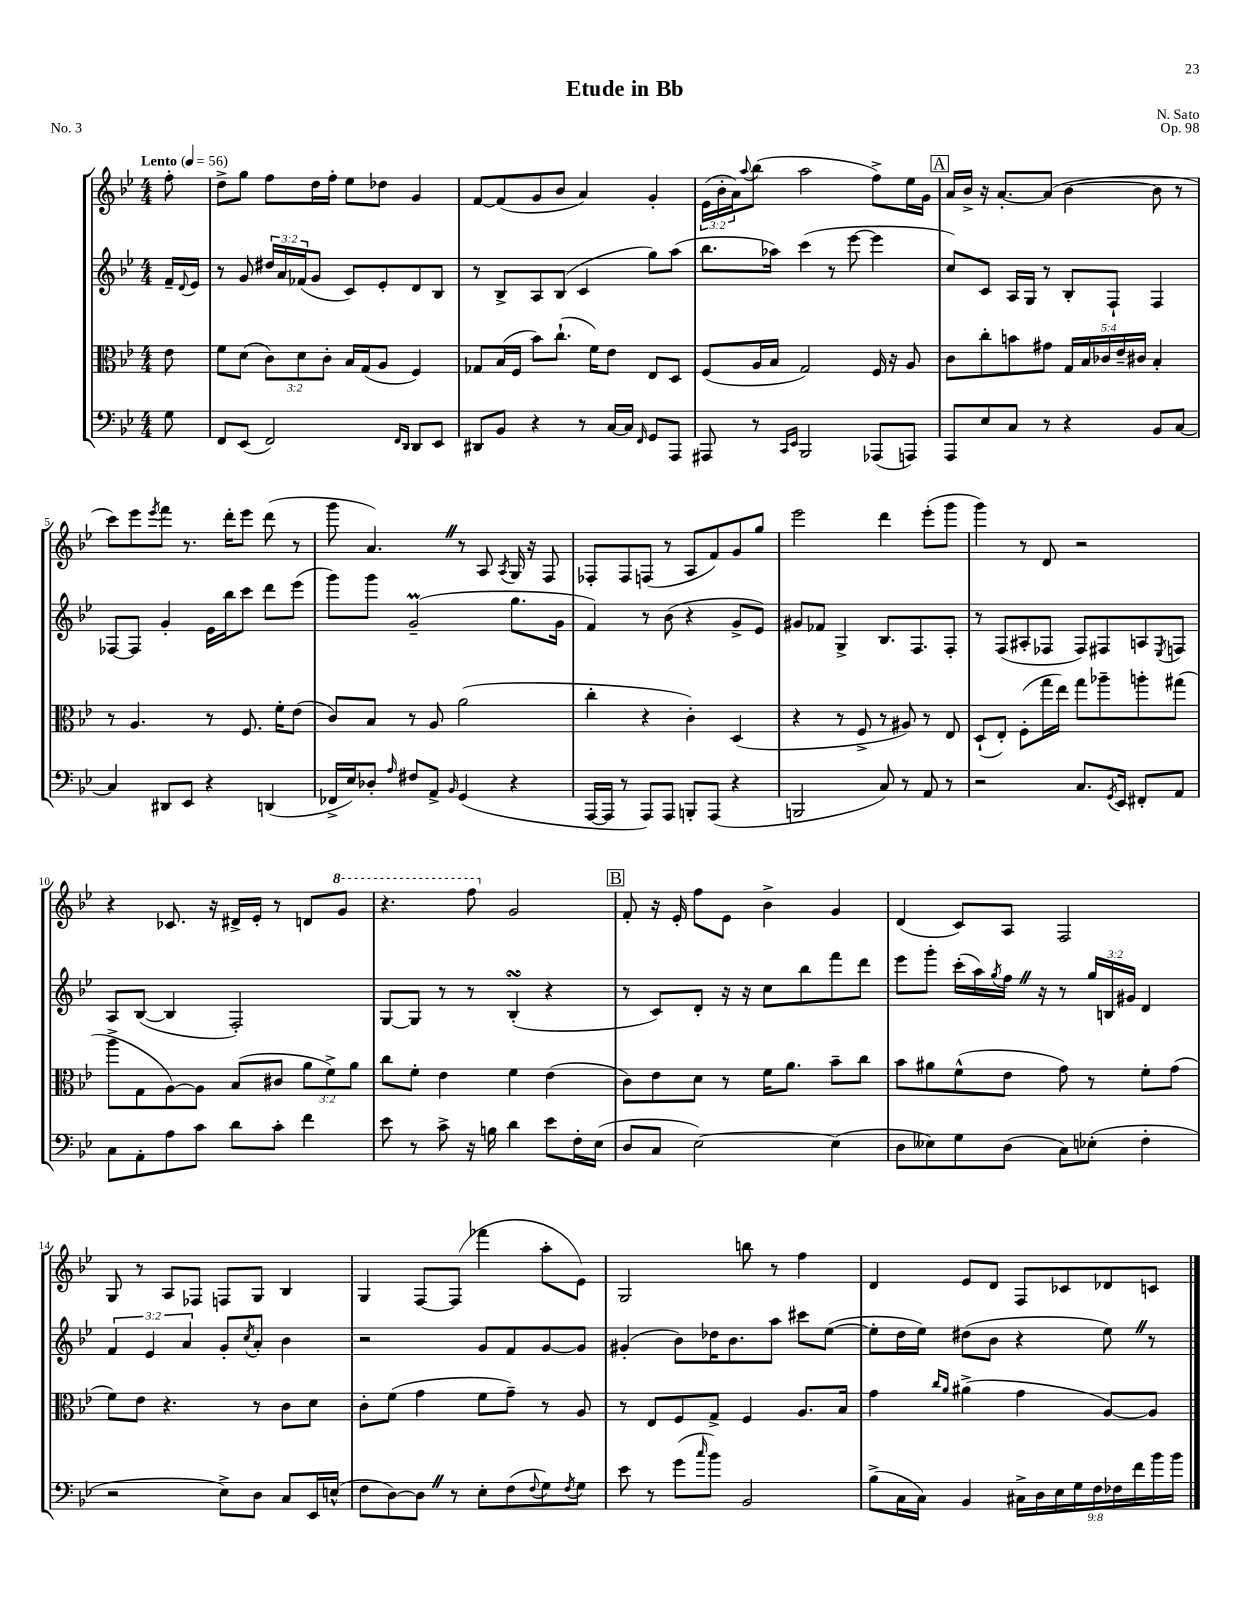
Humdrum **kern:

**kern	**kern	**kern	**kern
*staff4	*staff3	*staff2	*staff1
*clefF4	*clefC3	*clefG2	*clefG2
*k[b-e-]	*k[b-e-]	*k[b-e-]	*k[b-e-]
*M4/4	*M4/4	*M4/4	*M4/4
*MM56	*MM56	*MM56	*MM56
8G\	8e-\	16f~/LL	8ff'\
.	.	8qqd/	.
.	.	16e-/JJ	.
=	=	=	=
8FF/L	8f\L	8r	8dd^\L
(8EE-/J	(8d\J	8g/	8gg\J
2FF/)	12c\L)	24dd#/LL	8ff\L
.	.	24a/	.
.	12d\	(24f-/J	.
.	.	8g/J	16dd\L
.	12c'\J	.	.
.	.	.	16ff'\JJ
.	16B-/LL	8c/L)	8ee-\L
.	(16G/J	.	.
.	8A/J	8e-'/	8dd-\J
16qqFF/LL	.	.	.
16qqDD/JJ	.	.	.
8DD/L	4F/)	8d/	4g/
8EE-/J	.	8B-/J	.
=	=	=	=
8DD#/L	8G-/L	8r	[8f/L
8BB-/J	(16B-/L	8B-^/L	(8f/]
.	16F/JJ	.	.
4r	8b-\L)	8A/	8g/
.	(8.cc`\J	(8B-/J	8b-/J
8r	.	4c/	4a/)
.	16f\LK)	.	.
[16C/LL	8e-\J	.	.
16C/]JJ	.	.	.
16qqFF/	.	.	.
8GG/L	8E-/L	8gg\L)	4g'/
8AAA/J	8D/J	(8aa\J	.
=	=	=	=
8AAA#/	(8F/L	8.bb-\L	(24e-\LL
.	.	.	24b-'\
.	.	.	24a\J)
.	.	.	8qqaa/
8r	16A/L	.	(8bb-\J
.	16B-/JJ	16aa-\Jk)	.
16qqCC/LL	.	.	.
16qqEE-/JJ	.	.	.
2BBB-/	2G/)	(4ccc\	2aa\
.	.	8r	.
.	.	[8eee-\	.
(8AAA-/L	16F/	4eee-\]	8ff^\L)
.	16r	.	.
8AAA/J)	8A/	.	16ee-\L
.	.	.	16g\JJ
=	=	=	=
8AAA/L	8c\L	8cc/L)	16a/LL
.	.	.	16b-^/JJ
8E-/	8cc'\	8c/J	16r
.	.	.	[8.a'/L
8C/J	8b\	16A/LL	.
.	.	16G/JJ	.
8r	8g#\J	8r	(8a/]J
4r	20G/LL	8B-'/L	[4b-\
.	20B-/	.	.
.	20c-/	.	.
.	.	8F`/J	.
.	20e-~/	.	.
.	20c#/JJ	.	.
8BB-/L	4B-'/	4F/	8b-\]
[8C/J	.	.	8r
=	=	=	=
4C/]	8r	[8F-/L	8ccc\L)
.	4.A/	8F-/]J	8eee-\
.	.	.	8qeee-/
8DD#/L	.	4g'/	8fff\J
8EE-/J	.	.	8.r
4r	8r	16e-\LL	.
.	.	16bb-\J	16ddd'\LK
.	8.F/	8ccc\J	8eee-\J
(4DD/	.	8ddd\L	(8ddd\
.	16f'\LK	.	.
.	(8e-\J	(8eee-\J	8r
=	=	=	=
16FF-^/LL	8c/L)	8ggg\L)	8ggg\
16E-/J)	.	.	.
8D-'/J	8B-/J	8ggg\J	4.a/)
16qqA/	.	.	.
8F#/L	8r	(2g~/	.
8AA^/J	8A/	.	.
16qqBB-/	.	.	.
(4GG/	(2a\	.	8r
.	.	.	8A/
.	.	.	8qA/
4r	.	8.gg\L	16G/
.	.	.	16r
.	.	.	8F/
.	.	16g\Jk	.
=	=	=	=
[16AAA/LL	4cc'\	4f/)	8F-'/L
16AAA/]JJ	.	.	.
8r	.	.	8F-/
8AAA/L)	4r	8r	(8F/J
8AAA/J	.	(8b-\	8r
8BBB'/L	4c'\)	4r	8A/L
(8AAA/J	.	.	8f/)
4r	(4D/	8g^/L	8g/
.	.	8e-/J)	8gg/J
=	=	=	=
2BBB/	4r	8g#/L	2eee-\
.	.	8f-/J	.
.	8r	4G^/	.
.	8F^/	.	.
8C/)	8r	8.B-/L	4ddd\
8r	8A#/)	.	.
.	.	8.F/	.
8AA/	8r	.	(8eee-'\L
8r	8E-/	8F'/J	8ggg\J
=	=	=	=
2r	(8D`/L	8r	4ggg\)
.	8E-'/J)	(8F/L	.
.	(8F'\L	8A#'/	8r
.	16gg\L	8F-/J	8d/
.	16ee-\JJ)	.	.
8.C/L	8gg\L	8F-/L)	2r
.	8aa-~\	8F#/	.
8qGG/	.	.	.
16EE-/Jk	.	.	.
8FF#'/L	8aa'\	8A/	.
.	.	8qE-/	.
8AA/J	(8gg#\J	8F/J	.
=	=	=	=
8C\L	8aa^\L	8A/L	4r
8AA'\	8G\	([8B-/J	.
8A\	[8A\)	4B-/]	8.c-/
8c\J	8A\]J	.	.
.	.	.	16r
8d\L	(8B-/L	2F'/)	16d#^/LL
.	.	.	16e-'/JJ
8c'\J	8c#/J	.	8r
4f\	12a\L	.	8d/L
.	12f^\)	.	.
.	.	.	8gg/J
.	12a\J	.	.
=	=	=	=
8e-\	8cc\L	[8G/L	4.r
8r	8f'\J	8G/]J	.
8c^\	4e-\	8r	.
16r	.	8r	8fff\
16B\	.	.	.
4d\	4f\	(4B-'/	2g/
8e-\L	(4e-\	4r	.
16F'\L	.	.	.
(16E-\JJ	.	.	.
=	=	=	=
8D/L	8c\L)	8r	8f'/
8C/J	8e-\	8c/L)	16r
.	.	.	16e-'/
[2E-\)	8d\J	8d'/J	8ff\L
.	8r	16r	8e-\J
.	.	16r	.
.	16f\LK	8cc\L	4b-^\
.	8.a\J	.	.
.	.	8bb-\	.
(4E-\]	8b-~\L	8fff\	4g/
.	8cc\J	8ddd\J	.
=	=	=	=
8D\L	8b-\L	8eee-\L	(4d/
8E--\)	8a#\	8ggg'\J	.
8G\	(8f^^\	(16ccc'\LL	8c/L)
.	.	16aa\)	.
.	.	8qgg/	.
(8D\J	8e-\J	16ff\JJ	8A/J
.	.	16r	.
8C\L)	8g\)	8r	2F/
(8E-'\J	8r	24gg/LL	.
.	.	24B/	.
.	.	24g#/JJ	.
4F'\	8f'\L	4d/	.
.	(8g\J	.	.
=	=	=	=
2r	8f\L)	6f/	8G/
.	8e-\J	.	8r
.	.	6e-/	.
.	4.r	.	8A/L
.	.	6a/	.
.	.	.	8F-/J
8E-^\L)	.	8g'/L	8F/L
.	.	8qcc/	.
8D\J	8r	8a'/J	8G/J
8C/L	8c\L	4b-\	4B-/
16EE-/L	8d\J	.	.
(16E^^/JJ	.	.	.
=	=	=	=
8F\L	8c'\L	2r	4G/
[8D\)	(8f\J	.	.
8D\]J	4g\	.	[8F/L
8r	.	.	(8F/]J
8E-'\L	8f\L	8g/L	4fff-\
(8F\	8g~\J)	8f/	.
8qqF/	.	.	.
8G\)	8r	[8g/	8aa'\L
8qF/	.	.	.
8G\J	8A/	8g/]J	8e-\J)
=	=	=	=
8e-\	8r	(4g#'/	2G/
8r	8E-/L	.	.
(8g\L	8F/	8b-\L)	.
16qqcc/	.	.	.
8b-\J)	8G^/J	16dd-\K	.
.	.	8.b-\	.
2BB-/	4F/	.	8bb\
.	.	8aa\J	8r
.	8.A/L	8ccc#\L	4ff\
.	.	([8ee-\J	.
.	16B-/Jk	.	.
=	=	=	=
(8B-^\L	4g\	8ee-'\]L	4d/
16C\L	.	16dd\L	.
16C\JJ)	.	16ee-\JJ)	.
.	16qqcc/LL	.	.
.	16qqa/JJ	.	.
4BB-/	(4a#^\	(8dd#\L	8e-/L
.	.	8b-\J	8d/J
18C#^\LL	4g\	4r	8F/L
18D\	.	.	.
18E-\	.	.	.
.	.	.	8c-/
18G\	.	.	.
18F\	.	.	.
.	[8A/L)	8ee-\)	8d-/
18F-\	.	.	.
18f\	.	.	.
.	8A/]J	8r	8c/J
18b-\	.	.	.
18b-\JJ	.	.	.
==	==	==	==
*-	*-	*-	*-
